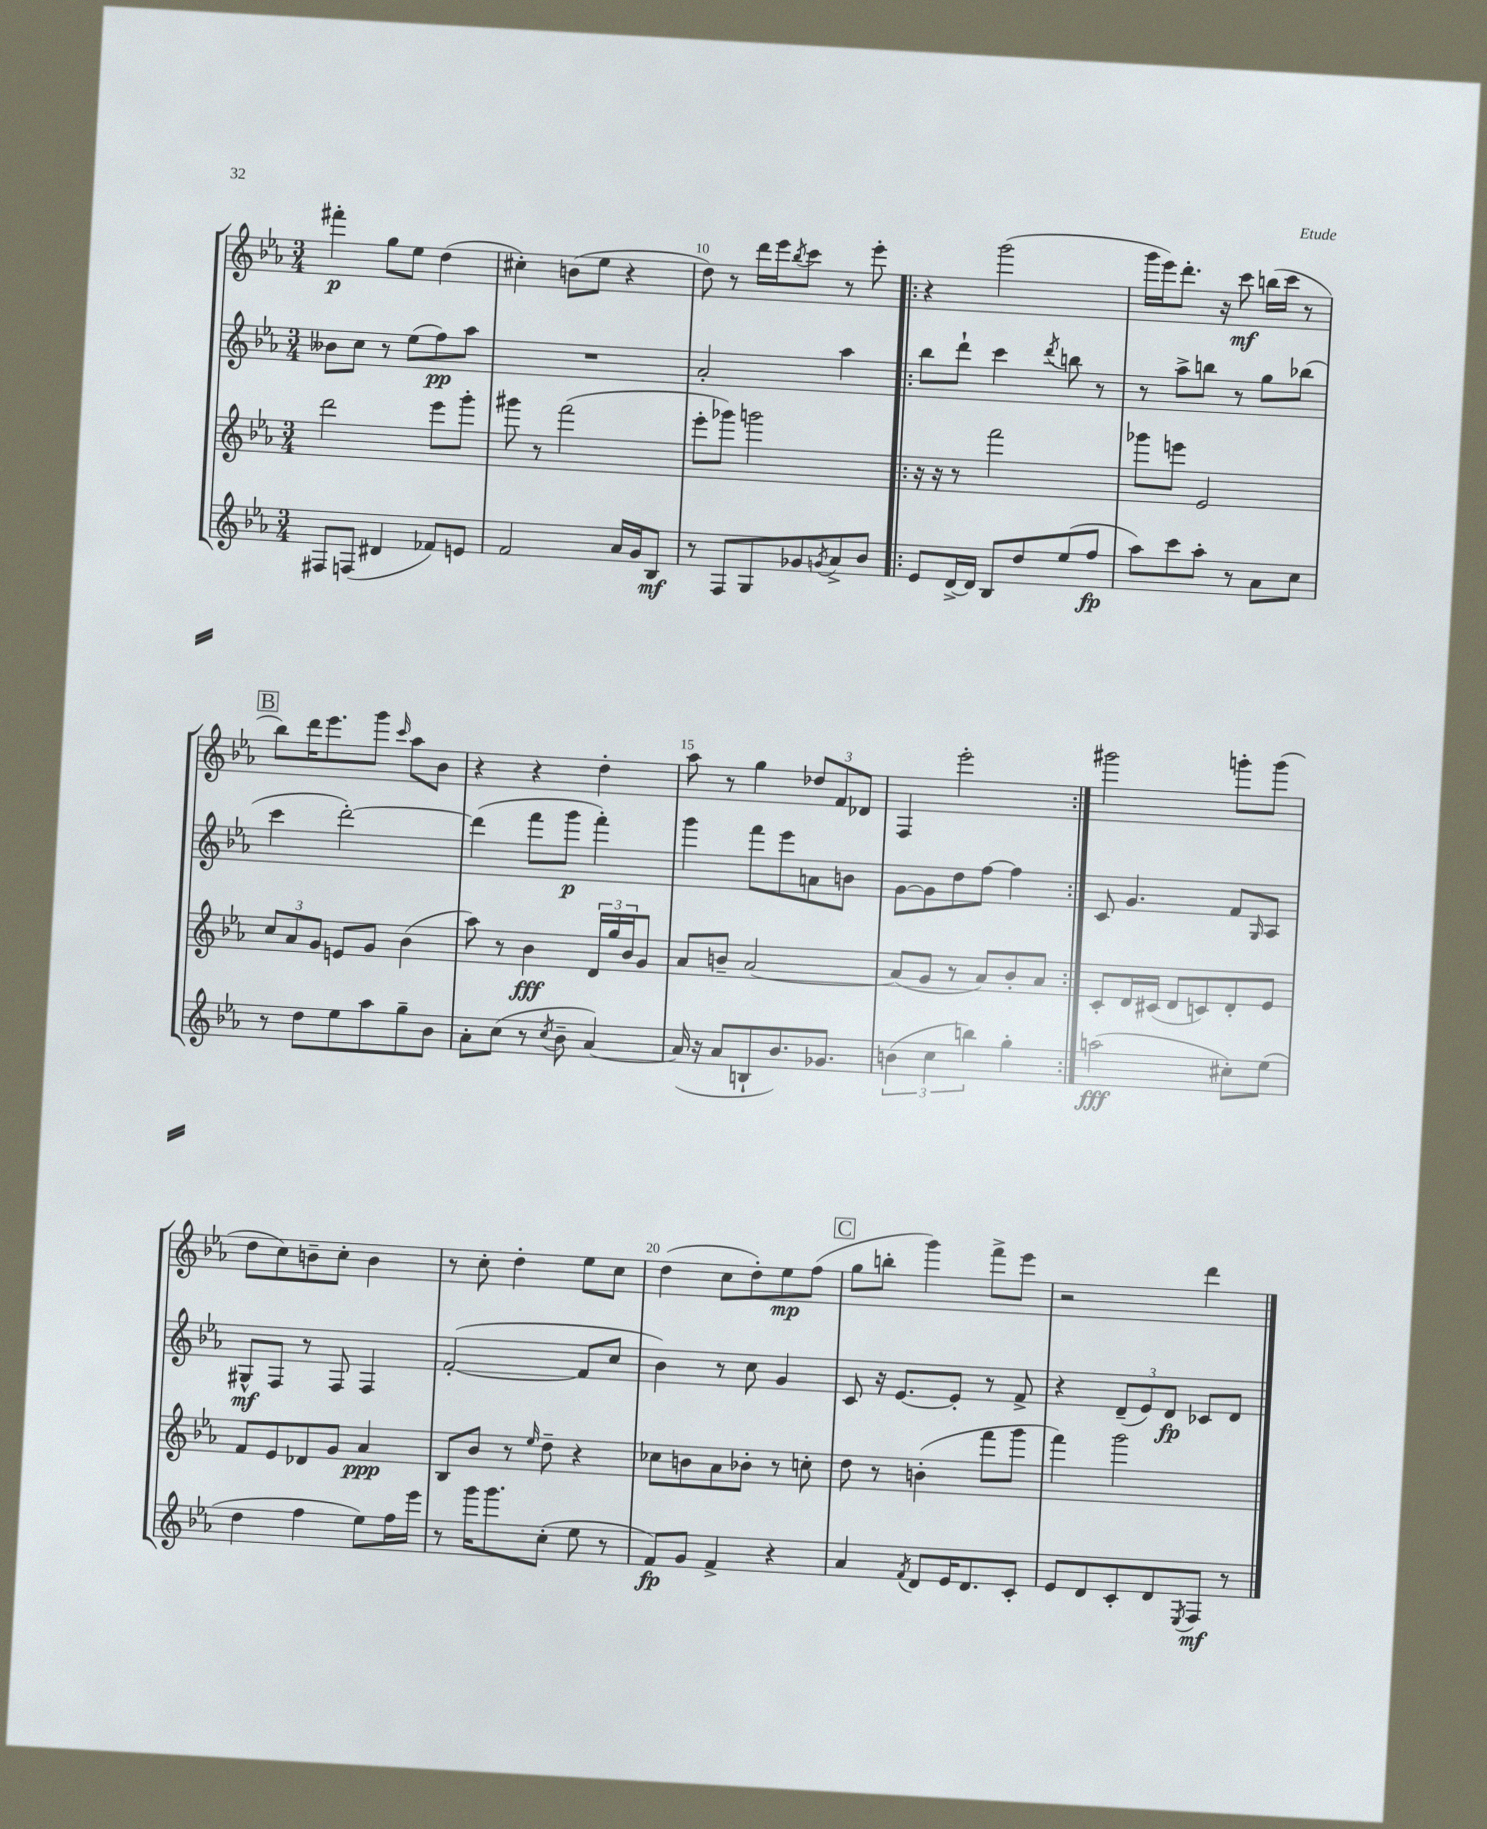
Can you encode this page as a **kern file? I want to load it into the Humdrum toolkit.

**kern	**kern	**kern	**kern
*staff4	*staff3	*staff2	*staff1
*clefG2	*clefG2	*clefG2	*clefG2
*k[b-e-a-]	*k[b-e-a-]	*k[b-e-a-]	*k[b-e-a-]
*M3/4	*M3/4	*M3/4	*M3/4
8F#	2ddd	8b--	4fff#'
(8F	.	8cc	.
4d#	.	8r	8gg
.	.	(8ee-	8ee-
8f-)	8eee-	8ff)	(4dd
8e	8ggg'	8aa-	.
=	=	=	=
2f	8ggg#	2.r	4cc#')
.	8r	.	.
.	(2fff	.	(8b
.	.	.	8ee-
16a-	.	.	4r
16g	.	.	.
8B-	.	.	.
=	=	=	=
8r	8eee-'	2a-'	8dd)
8F	8ggg-)	.	8r
8G	2ggg	.	16ddd
.	.	.	16eee-
.	.	.	8qbb-
8g-	.	.	8ccc
8qg	.	.	.
8a-^	.	4aa-	8r
8b-	.	.	8eee-'
=!|:	=!|:	=!|:	=!|:
8e-	16r	8bb-	4r
.	16r	.	.
[16d^	8r	8ddd`	.
16d]	.	.	.
8B-	2fff	4ccc	(2ggg
8dd	.	.	.
.	.	8qddd	.
(8ee-	.	8bb	.
8ff	.	8r	.
=	=	=	=
8aa-)	8ggg-	8r	16ggg
.	.	.	16eee-)
8ccc	8eee	8aa-^	8.ddd'
8aa-'	2e-	8bb	.
.	.	.	16r
8r	.	8r	8ccc
8a-	.	8gg	(16bb
.	.	.	16ccc
8cc	.	(8bb-	8r
=	=	=	=
8r	12cc	4ccc	8bb-)
.	12a-	.	.
8dd	.	.	16ddd
.	12g	.	.
.	.	.	8.eee-
8ee-	8e	[2ddd')	.
8aa-	8g	.	8ggg
.	.	.	16qqccc
8gg~	(4b-	.	8aa-
8b-	.	.	8b-
=	=	=	=
8a-'	8aa-)	(4ddd]	4r
(8cc	8r	.	.
8r	4b-	8fff	4r
8qcc	.	.	.
8b-~	.	8ggg	.
[4a-)	24d	4fff')	4dd'
.	24gg	.	.
.	24b-	.	.
.	8g	.	.
=	=	=	=
(16a-]	8a-	4ggg	8aa-
16r	.	.	.
8a-	8b~	.	8r
8B`	[2a-	8fff	4gg
8.b-)	.	8eee-	.
.	.	8a	12dd-
8.g-	.	.	.
.	.	.	12f
.	.	8b	.
.	.	.	12d-
=	=	=	=
(6b	(8a-]	[8g	4F
.	8g	8g]	.
6cc	.	.	.
.	8r	8dd	2eee-'
6bb)	.	.	.
.	8a-)	[8ff	.
4gg'	8b-'	4ff]	.
.	8a-	.	.
=:|!	=:|!	=:|!	=:|!
(2aa	8c'	8c	2ggg#
.	16d	4.g	.
.	(16c#	.	.
.	8d	.	.
.	8c)	.	.
8cc#')	8d'	8f	8ggg'
.	.	16qqG	.
(8ee-	8e-	8A-	(8ggg
=	=	=	=
4dd	8f	8G#^^	8dd
.	8e-	8F	8cc)
4ff	8d-	8r	8b~
.	8g	8F	8cc'
8ee-)	4a-	4F	4b
16ff	.	.	.
16eee-	.	.	.
=	=	=	=
8r	8B-	([2f'	8r
16ggg	8b-	.	8cc'
8.ggg	.	.	.
.	8r	.	4dd'
.	16qqee-	.	.
(8cc'	8dd~	.	.
8ee-	4r	8f]	8ee-
8r	.	8cc	8cc
=	=	=	=
8f)	8cc-	4b-)	(4dd
8g	8b	.	.
4f^	8a-	8r	8cc
.	8b-'	8cc	8dd')
4r	8r	4g	8ee-
.	8cc'	.	(8ff
=	=	=	=
4a-	8dd	8c	8gg
.	8r	16r	8bb'
.	.	[8.e-	.
8qf	.	.	.
8d	(4b'	.	4ggg)
16e-	.	8e-']	.
8.d	.	.	.
.	8fff	8r	8fff^
8c'	8ggg	8f^	8eee-
=	=	=	=
8e-	4fff)	4r	2r
8d	.	.	.
8c'	2ggg	(12d~	.
.	.	12e-)	.
8d	.	.	.
.	.	12d	.
8qE-	.	.	.
8F	.	8c-	4ddd
8r	.	8d	.
==	==	==	==
*-	*-	*-	*-
